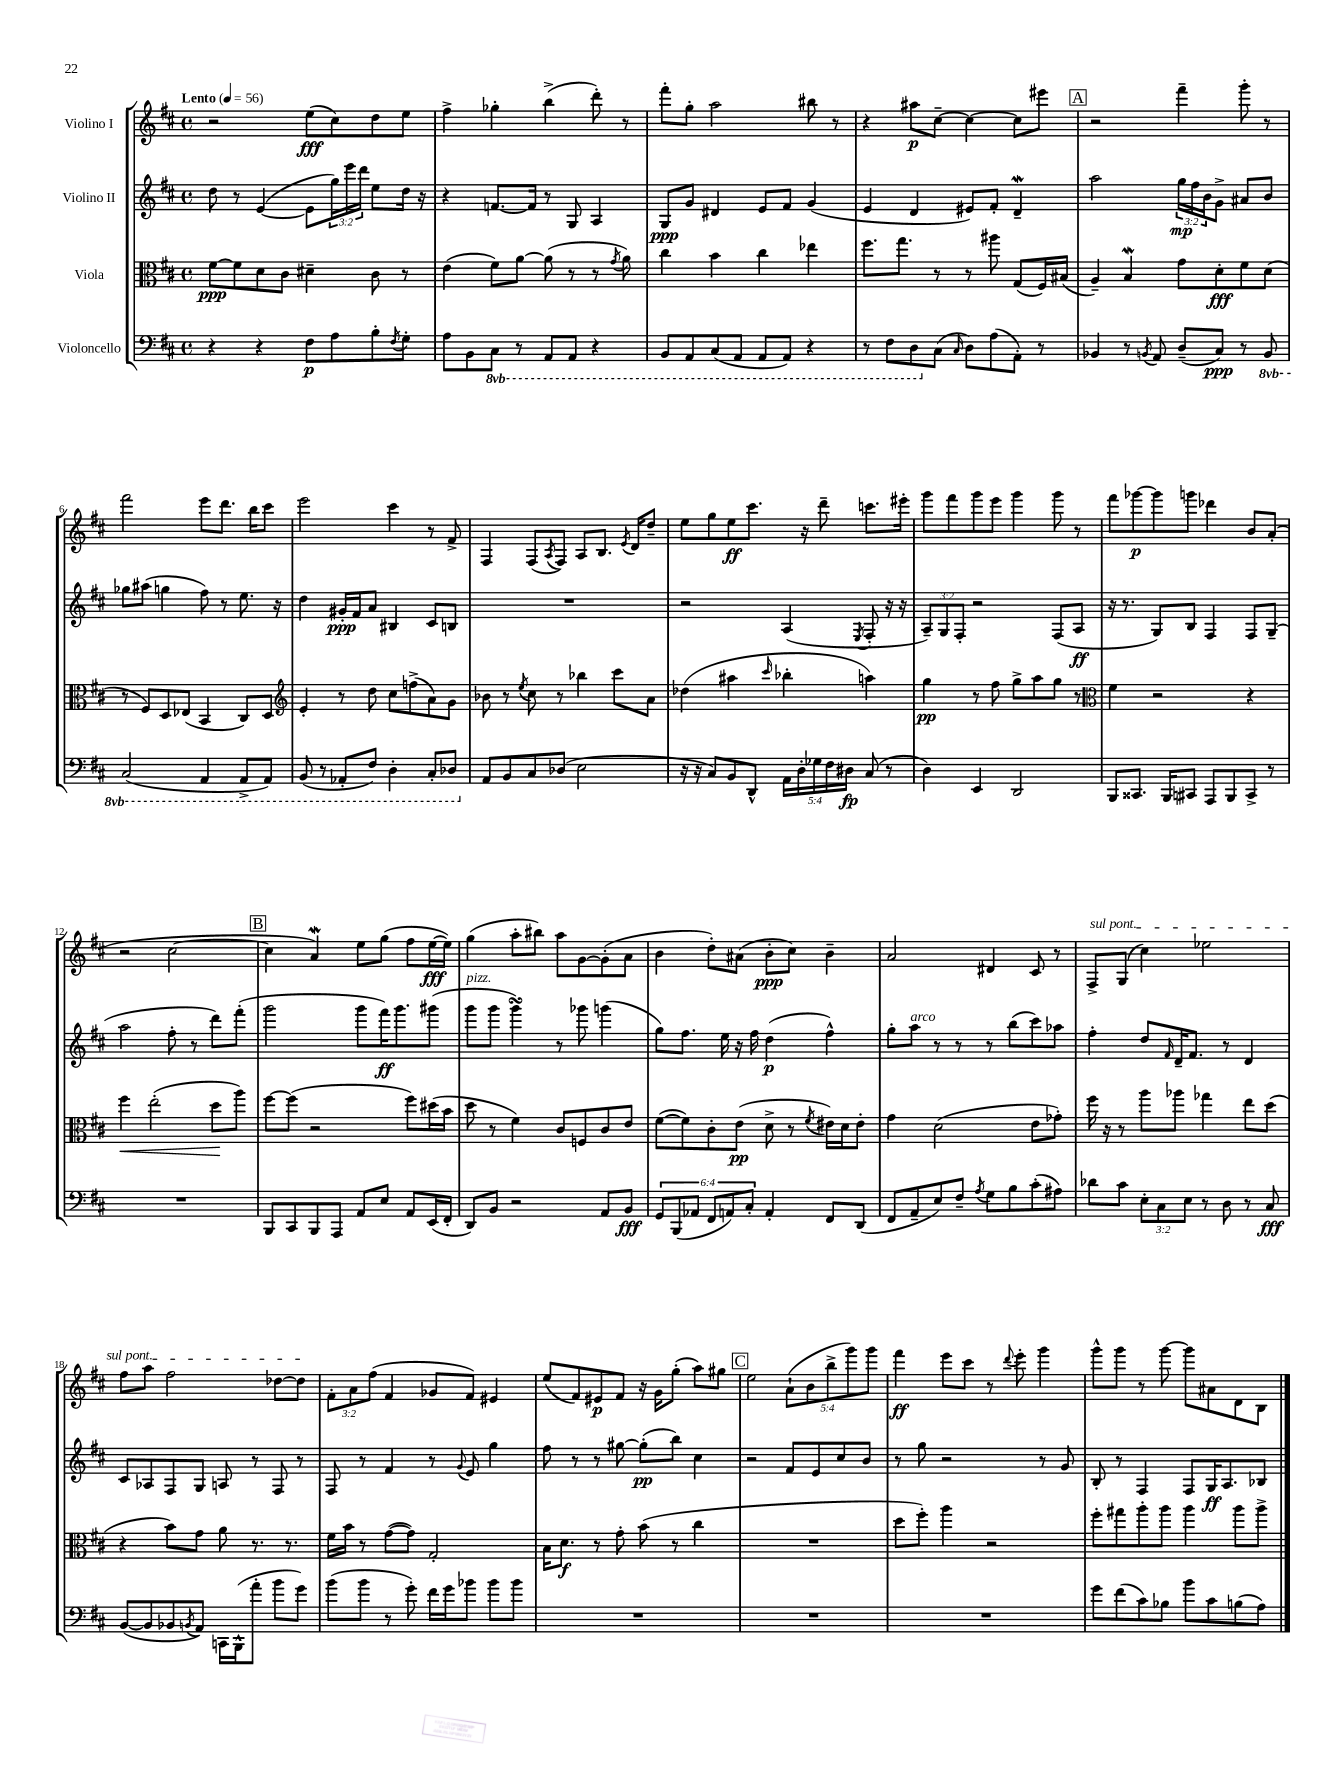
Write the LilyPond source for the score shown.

<<
\new StaffGroup <<
\new Staff = "s0" \with { instrumentName = "Violino I" } {
    \clef treble \key d \major \defaultTimeSignature \time 4/4 \override Staff.TupletNumber.text = #tuplet-number::calc-fraction-text \tempo "Lento" 4 = 56
    r2 e''8\fff( cis''8) d''8 e''8 |
    fis''4-> ges''4-. b''4->( d'''8-.) r8 |
    fis'''8-. g''8-. a''2 bis''8 r8 |
    r4 ais''8\p cis''8~-- cis''4~ cis''8 eis'''8 |
    \mark \markup { \box "A" } r2 fis'''4-- g'''8-. r8 |
    fis'''2 e'''8 d'''8. b''16 cis'''8 |
    e'''2 cis'''4 r8 fis'8-> |
    fis4 fis8( \acciaccatura { a8 } fis8) a8 b8. \acciaccatura { e'8 } d'16 d''8-- |
    e''8 g''8 e''8\ff cis'''8. r16 d'''8-- c'''8. eis'''16-. |
    g'''8 fis'''8 g'''8 e'''8 g'''4 g'''8 r8 |
    fis'''8 ges'''8~\p ges'''8 g'''8 des'''4 b'8 a'8-.( |
    r2 cis''2~ |
    \mark \markup { \box "B" } cis''4 a'4\mordent) e''8 g''8( fis''8 e''16~\fff e''16) |
    g''4( a''8-. bis''8) a''8 g'8~ g'8-.( a'8 |
    b'4 d''8-.) ais'8( b'8-.\ppp cis''8) b'4-- |
    a'2 dis'4 cis'8 r8 |
    \once \override TextSpanner.bound-details.left.text = \markup { \italic "sul pont." } fis8->\startTextSpan g8( cis''4) ees''2 |
    fis''8 a''8 fis''2 des''8~ des''8\stopTextSpan |
    \tuplet 3/2 { fis'8-. a'8 fis''8( } fis'4 ges'8 fis'8) eis'4 |
    e''8( fis'8) eis'8\p fis'8 r16 g'16 g''8-.( a''8) gis''8 |
    \mark \markup { \box "C" } e''2 \tuplet 5/4 { a'8-!( b'8 b''8-> g'''8) g'''8 } |
    fis'''4\ff e'''8 cis'''8 r8 \appoggiatura { d'''8 } e'''8-. g'''4 |
    g'''8-^ g'''8 r8 g'''8~ g'''8 ais'8 d'8 b8 \bar "|." |
}
\new Staff = "s1" \with { instrumentName = "Violino II" } {
    \clef treble \key d \major \defaultTimeSignature \time 4/4 \override Staff.TupletNumber.text = #tuplet-number::calc-fraction-text
    d''8 r8 e'4~( e'8 \tuplet 3/2 { g''16) e'''16 d'''16 } e''8 d''16 r16 |
    r4 f'8.~ f'16 r8 g8 a4 |
    g8\ppp g'8 dis'4 e'8 fis'8 g'4( |
    e'4 d'4 eis'8) fis'8-. d'4--\mordent |
    \mark \markup { \box "A" } a''2 \tuplet 3/2 { g''16\mp fis''16 b'16 } g'8-> ais'8 b'8 |
    ges''8 ais''8( g''4 fis''8) r8 e''8. r16 |
    d''4 gis'16-.\ppp fis'16 a'8 bis4 cis'8 b8 |
    R1 |
    r2 a4( \acciaccatura { e8 } fis8-. r16 r16 |
    \tuplet 3/2 { a8--) g8 fis8-. } r2 fis8( a8\ff |
    r16 r8. g8) b8 fis4 fis8 g8--( |
    a''2 fis''8-. r8 d'''8) fis'''8-.( |
    \mark \markup { \box "B" } g'''2 g'''8 fis'''16\ff) g'''8. gis'''8( |
    g'''8^\markup { \italic "pizz." } g'''8 g'''4\turn) r8 ges'''8 g'''4( |
    g''8) fis''8. e''16 r16 fis''16 d''4\p( fis''4-^) |
    g''8-. a''8^\markup { \italic "arco" } r8 r8 r8 b''8( cis'''8) aes''8 |
    fis''4-. d''8 \grace { fis'16 } d'16-- fis'8. r8 d'4 |
    cis'8 aes8 fis8 g8 a8 r8 fis8 r8 |
    fis8 r8 fis'4 r8 \appoggiatura { g'8 } e'8 g''4 |
    fis''8 r8 r8 gis''8~ gis''8-.\pp( b''8) cis''4 |
    \mark \markup { \box "C" } r2 fis'8 e'8 cis''8 b'8 |
    r8 g''8 r2 r8 g'8 |
    b8-. r8 fis4 fis8 g16\ff a8. bes8 \bar "|." |
}
\new Staff = "s2" \with { instrumentName = "Viola" } {
    \clef alto \key d \major \defaultTimeSignature \time 4/4
    fis'8~\ppp fis'8 d'8 cis'8 dis'4-- cis'8 r8 |
    e'4( fis'8) a'8~ a'8( r8 r8 \acciaccatura { g'8 } a'8) |
    cis''4 b'4 cis''4 ees''4 |
    fis''8. g''8. r8 r8 ais''8 g8( fis16) bis16( |
    \mark \markup { \box "A" } a4--) b4\mordent g'8 d'8-.\fff fis'8 d'8( |
    r8 fis8) d8 ees8( b,4 cis8) d8 |
    \clef treble e'4-. r8 d''8 cis''8 f''8->( a'8) g'8 |
    bes'8 r8 \acciaccatura { e''8 } cis''8 r8 bes''4 cis'''8 a'8 |
    des''4( ais''4 \grace { cis'''16 } bes''4-. a''4) |
    g''4\pp r8 fis''8 g''8-> a''8 g''8 r8 |
    \clef alto fis'4 r2 r4 |
    fis''4\< e''2-.( d''8\! a''8) |
    \mark \markup { \box "B" } fis''8~ fis''8( r2 fis''8) dis''16( b'16 |
    d''8 r8 fis'4) cis'8 f8 cis'8 e'8 |
    fis'8~( fis'8) cis'8-. e'8\pp( d'8-> r8 \acciaccatura { fis'8 } eis'16) d'16 eis'8-. |
    g'4 d'2( e'8 ges'8-.) |
    fis''16 r16 r8 a''8 aes''8 ges''4 e''8 d''8( |
    r4 b'8) g'8 a'8 r8. r8. |
    fis'16 b'16 r8 g'8~( g'8) g2-. |
    b16 d'8.\f r8 g'8-. b'8( r8 cis''4 |
    \mark \markup { \box "C" } R1 |
    d''8 fis''8-.) a''4 r2 |
    fis''8-. gis''8 a''8-. a''8 a''4 a''8 a''8-> \bar "|." |
}
\new Staff = "s3" \with { instrumentName = "Violoncello" } {
    \clef bass \key d \major \defaultTimeSignature \time 4/4 \override Staff.TupletNumber.text = #tuplet-number::calc-fraction-text \set Staff.ottavationMarkups = #ottavation-simple-ordinals
    r4 r4 fis8\p a8 b8-. \acciaccatura { fis8 } g8-. |
    a8 b,8 \ottava #-1 cis,8 r8 a,,8 a,,8 r4 |
    b,,8 a,,8 cis,8( a,,8 a,,8 a,,8) r4 |
    r8 fis,8 d,8 \ottava #0 cis8( \grace { cis16 } d8) a8( a,8-.) r8 |
    \mark \markup { \box "A" } bes,4 r8 \acciaccatura { b,8 } a,8 d8--( cis8\ppp) r8 \ottava #-1 b,,8 |
    cis,2( a,,4 a,,8-> a,,8) |
    b,,8( r8 aes,,8-. fis,8) d,4-. cis,8-. des,8 \ottava #0 |
    a,8 b,8 cis8 des8( e2 |
    r16 r16 cis8) b,8 d,8-^ \tuplet 5/4 { a,16 d16-. ges16 fis16 dis16\fp } cis8( r8 |
    d4) e,4 d,2 |
    b,,8 cisis,8. b,,16 cis,8 a,,8 b,,8 cis,8-> r8 |
    R1 |
    \mark \markup { \box "B" } b,,8 cis,8 b,,8 a,,8 a,8 e8 a,8 e,16( fis,16-. |
    d,8) b,8 r2 a,8 b,8\fff |
    \tuplet 6/4 { g,8 b,,8( aes,8 fis,8 a,8) cis8-. } a,4-. fis,8 d,8( |
    fis,8 a,8-- e8) fis8-- \acciaccatura { a8 } g8 b8 cis'8-.( ais8) |
    des'8 cis'8 \tuplet 3/2 { e8-. cis8 e8 } r8 d8 r8 cis8\fff |
    b,8~( b,8 bes,8 \acciaccatura { b,8 } a,8) c,16 b,,16-^( a'8-. b'8 g'8) |
    b'8( b'8 r8 g'8-.) fis'16 g'16 bes'8 bes'8 bes'8 |
    R1 |
    \mark \markup { \box "C" } R1 |
    R1 |
    g'8 fis'8( cis'8) bes8 b'8 cis'8 b8( a8) \bar "|." |
}
>>
>>
